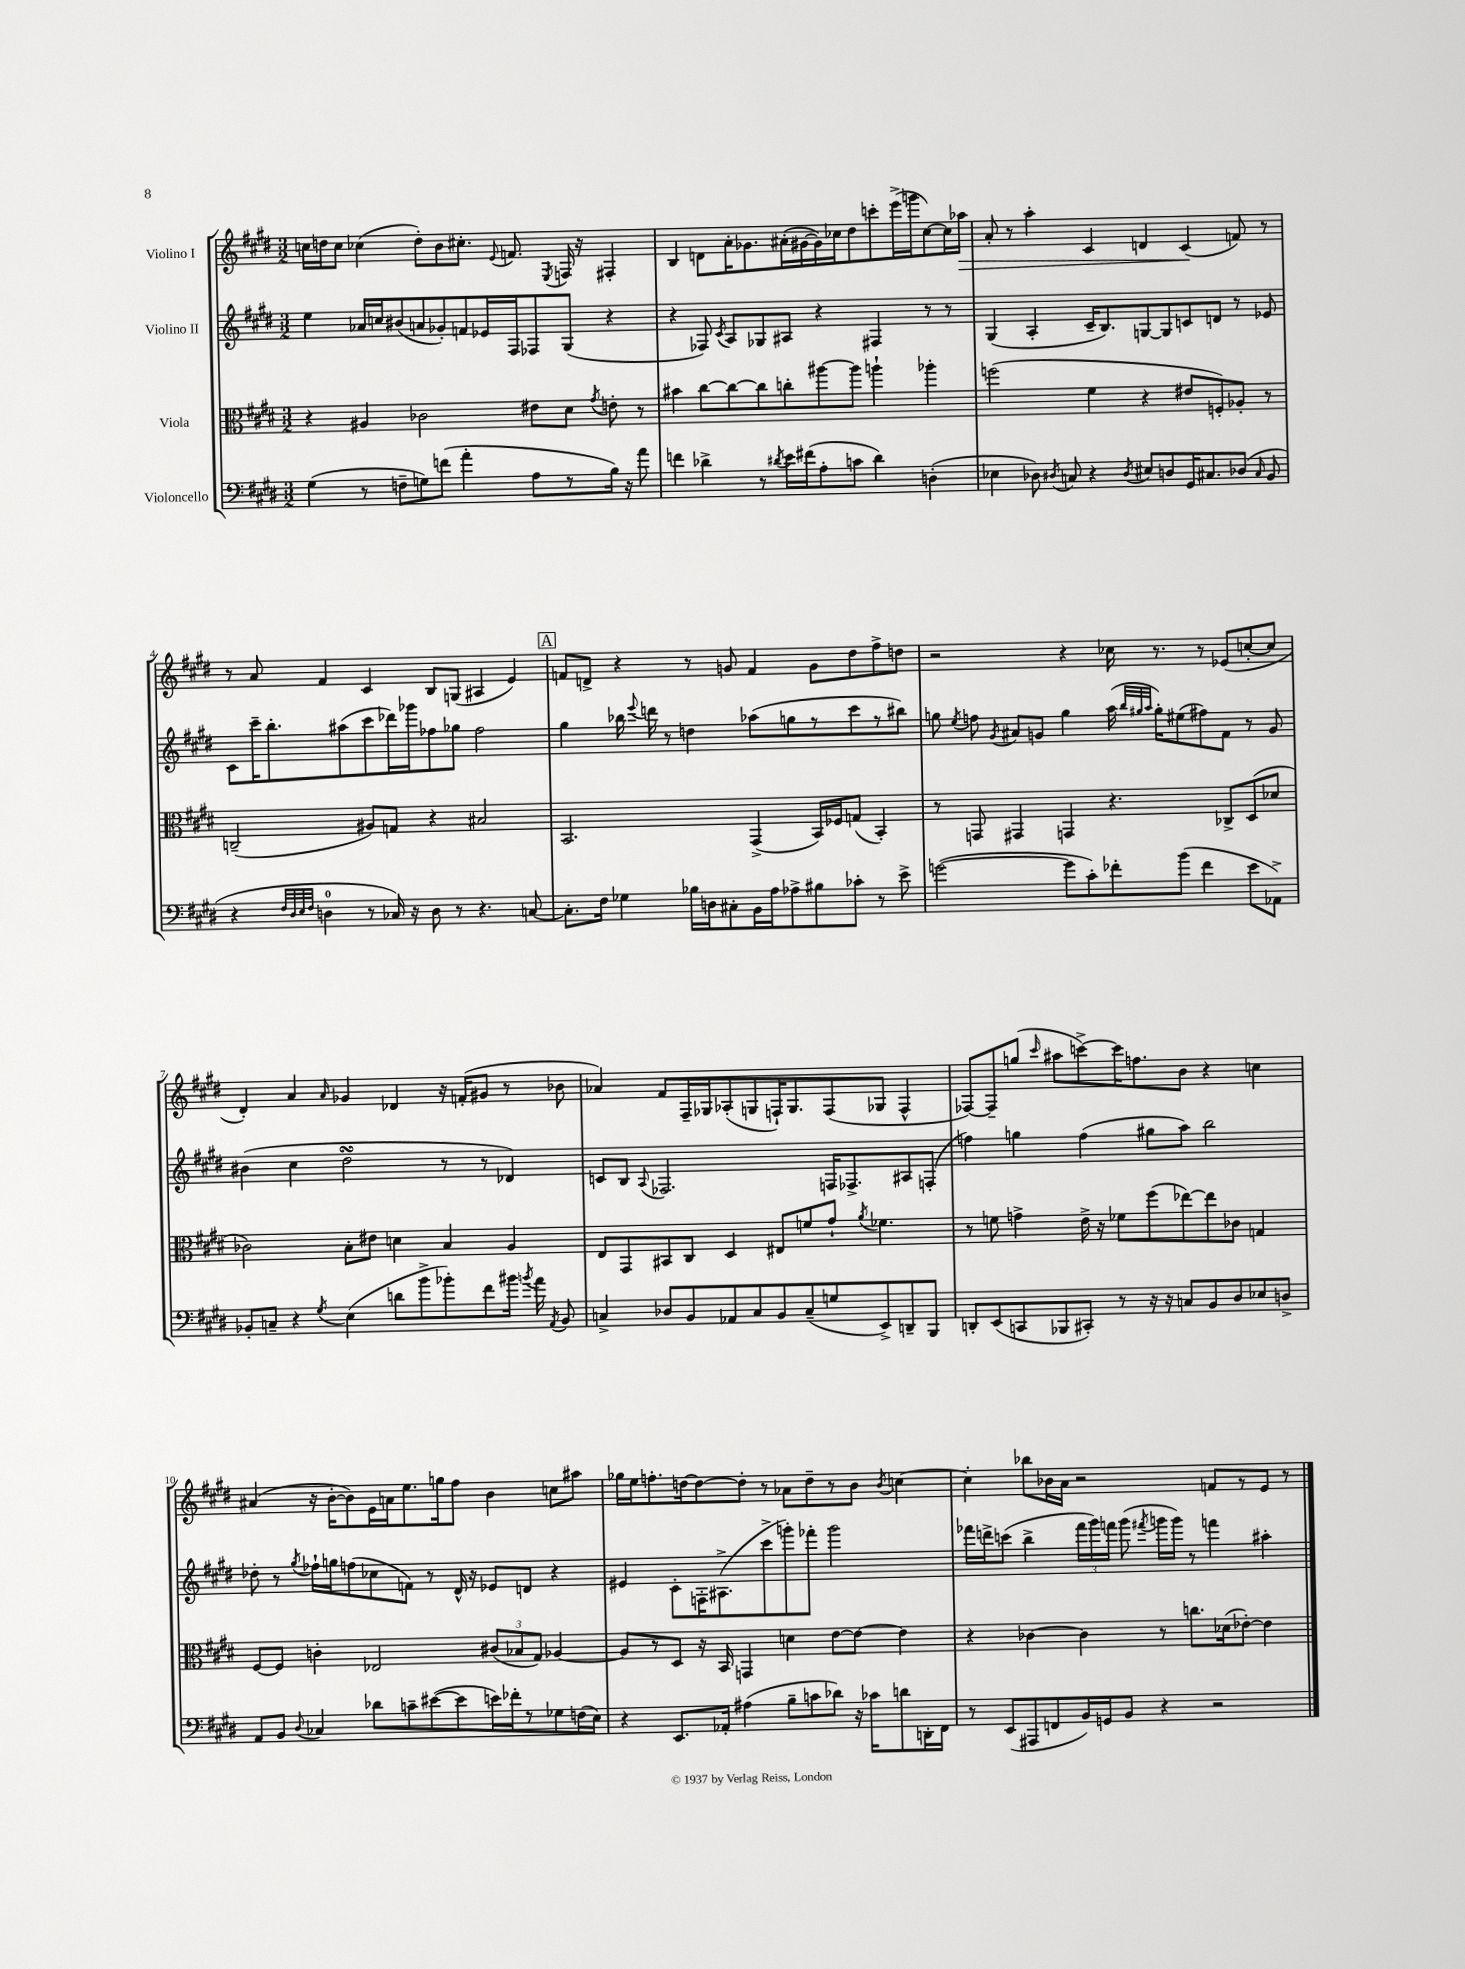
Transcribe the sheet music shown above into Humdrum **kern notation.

**kern	**kern	**kern	**kern
*staff4	*staff3	*staff2	*staff1
*clefF4	*clefC3	*clefG2	*clefG2
*k[f#c#g#d#]	*k[f#c#g#d#]	*k[f#c#g#d#]	*k[f#c#g#d#]
*M3/2	*M3/2	*M3/2	*M3/2
(4G#	4r	4ee	16cc
.	.	.	16dd
.	.	.	8cc
8r	4A#	16a-	(4cc-
.	.	16cc	.
8F~	.	(8b#	.
8G)	2c-	8a	8dd')
(8f	.	8g-')	8b
4a'	.	8f	8.cc#'
.	.	16e-	.
.	.	.	8qqe
.	.	16F#	8.f
8A	8e#	8F-	.
.	.	.	8qE
8r	8d#	(8G#	16F
.	.	.	16r
.	8qg#	.	.
16B)	8e'	4r	4F#'
16r	.	.	.
8a	8r	.	.
=	=	=	=
4f	4b#	4r	4B
4d-^	[8cc#	8F-)	8d
.	.	8qc#	.
.	8cc#_	8A	16a'
.	.	.	8.g-
8r	8cc#]	8G-	.
8qd#	.	.	.
16e	8cc'	8A#	(16a#'
(16f#	.	.	[16g#
8A'	[8aa#	4r	16g#])
.	.	.	16cc-
8c	8aa#]	.	8dd#
4d#)	4aa`	4F#	8ccc'
.	.	.	(16eee^
.	.	.	16ggg
(4D'	4aa-'	8r	[8cc-)
.	.	8r	16cc-]
.	.	.	16aa-
=	=	=	=
4E-	(2ff	(4G#	8a'
.	.	.	8r
8D-)	.	4A'	4aa'
8qD#	.	.	.
8C	.	.	.
4r	4f#	16c#~	4c#
.	.	8.B)	.
8qD#	.	.	.
8E#	4r	[8G	4d
8D	.	8G]	.
16GG#	8e#	8c	(4c#
8.C#	.	.	.
.	8F')	8d	.
(8D-	8A-'	8r	8f)
16qqC#	.	.	.
8BB	8r	8e-	8r
=	=	=	=
4r	(2C~	8c#	8r
.	.	16ccc#~	8a
.	.	8.bb'	.
32qqF#	.	.	.
32qqD#	.	.	.
32qqE	.	.	.
32qqF#	.	.	.
4D	.	.	4f#
.	.	(8aa#	.
8r	8A#)	8ccc#	4c#
16C-)	8G	16ddd-)	.
16r	.	16ggg-	.
8D	4r	8ff-	8B
8r	.	8gg-	(8G
4.r	2B#	2ff-	4A#
.	.	.	4e)
[8C	.	.	.
=	=	=	=
8.C']	2.BB	4gg#	8f
.	.	.	8d^
16F#	.	.	.
4G-	.	16bb-	4r
.	.	8qqeee	.
.	.	16ddd	.
.	.	8r	.
16B-	.	4dd	8r
16D	.	.	.
8C#'	.	.	8g
16BB	(4GG#^	(8aa-	4f
16A	.	.	.
8A-^	.	8gg	.
8B#	16BB)	8r	8g
.	16F-	.	.
8c-'	(8G	8ccc#	8dd#
8r	4BB')	8r	8ff#^
8e^	.	8bb#)	8dd
=	=	=	=
([2g	8r	8gg	2r
.	.	8qee	.
.	8GG	8ff	.
.	.	8qg#	.
.	4GG#	8a#	.
.	.	8g	.
8g]	4GG	4gg	4r
8c#')	.	.	.
8f-'	4.r	(16aa	16cc-
.	.	32qqbb	.
.	.	32qqgg#	.
.	.	32qqaa	.
.	.	16gg#')	8.r
(8b	.	(8ee#	.
4f-	.	8ff#)	8r
.	8C-^	8f#	(8e-
8e	(8D#	8r	[8cc'
8AA-^)	8d-	8g	8cc]
=	=	=	=
8BB-'	2c-)	(4b#	4d#')
8C~	.	.	.
4r	.	4cc#	4a
8qG#	.	.	16qqa
(4E	8B'	2dd#	4g-
.	8e#	.	.
8d	4d	.	4d-
8b^	.	.	.
8b-')	4B	8r	16r
.	.	.	(16f'
8f#	.	8r	8g#
16b#	4A	4d-)	8r
8qb	.	.	.
16a	.	.	.
8qAA	.	.	.
8BB-	.	.	8b-
=	=	=	=
4C^	8E	8c	4a-)
.	8GG#	8B	.
.	.	8qqA	.
8D-	8BB#	2.F-	8f#
8BB	8C#	.	16F#~
.	.	.	16G-
8AA-	4D#	.	(8A-'
8C	.	.	8G
8BB	8E#	.	16F`)
.	.	.	8.G
(8C~	8f	.	.
8G	8g#`	16F	(8F
.	.	8.F-^	.
.	8qa	.	.
8EE^)	4.f-	.	8G-
8DD~	.	8A#	4F^^
8BBB	.	(8F'	.
=	=	=	=
8DD'	8r	4ff)	[8F-)
(8EE	8f	.	8F-~]
8CC	4g^	4gg	(8gg
.	.	.	16qqccc#
8BBB-	.	.	8aa#
8CC#')	16e^	(4ff	[8ccc^)
.	16r	.	.
8r	8f-	.	16ccc]
.	.	.	8.ff
16r	(8ff#	8gg#	.
16r	.	.	.
8C	[8ee-)	8aa)	8b
8BB	8ee-]	2bb	4r
8D#	8c-	.	.
8E-	4G	.	4cc
8D^	.	.	.
=	=	=	=
8AA	[8F#	8dd-'	(4a#
8BB	8F#]	8r	.
8qqD#	.	8qgg#	.
4C-	4c'	16ff-`	16r
.	.	16gg	[16b'
.	.	(8ff	8b])
8d-	2E-	8cc-	16e
.	.	.	16a
8c~	.	8f)	8.ee
([8e#	.	8r	.
.	.	.	16gg
8e#]	.	16d#^^	8ff#
.	.	16r	.
16e)	(12c#	8e-	4b
16f-'	.	.	.
.	12B-	.	.
8r	.	8d	.
.	12G#)	.	.
8G-	[4A-	4r	8cc
(16F	.	.	8aa#
16E)	.	.	.
=	=	=	=
4r	8A-]	4e#	16gg-
.	.	.	16ee
.	8r	.	8.ff'
8.EE	8D#	8c#'	.
.	.	.	[16dd
.	16r	16F'	8dd_
16AA-'	16BB	(8.A#^	.
(4A#	4GG	.	8dd']
.	.	8ccc#^	8r
8B~	4d	8ggg')	8a-
8c	.	8fff-'	8dd~
8d-)	[8e	2ggg	8r
16r	8e_	.	8b
16c-	.	.	.
.	.	.	8qb
8d	4e]	.	[4cc
16DD'	.	.	.
16FF#	.	.	.
=	=	=	=
8r	4r	16fff-	4cc']
.	.	16ddd^	.
(8EE	.	(8ccc	.
8AAA#	[4c-	4bb^	8bb-
8FF	.	.	16b-
.	.	.	16a
16BB)	4c-]	24fff-	2r
.	.	24ggg#)	.
16GG	.	.	.
.	.	24fff	.
8BB	.	(8ggg#	.
.	.	8qfff#	.
4r	8r	16ggg	.
.	.	16ggg)	.
.	8.cc	8r	.
2r	.	4fff	8f
.	(16d-	.	.
.	[8e-')	.	8r
.	4e-]	4aa#'	8e
.	.	.	8r
==	==	==	==
*-	*-	*-	*-
